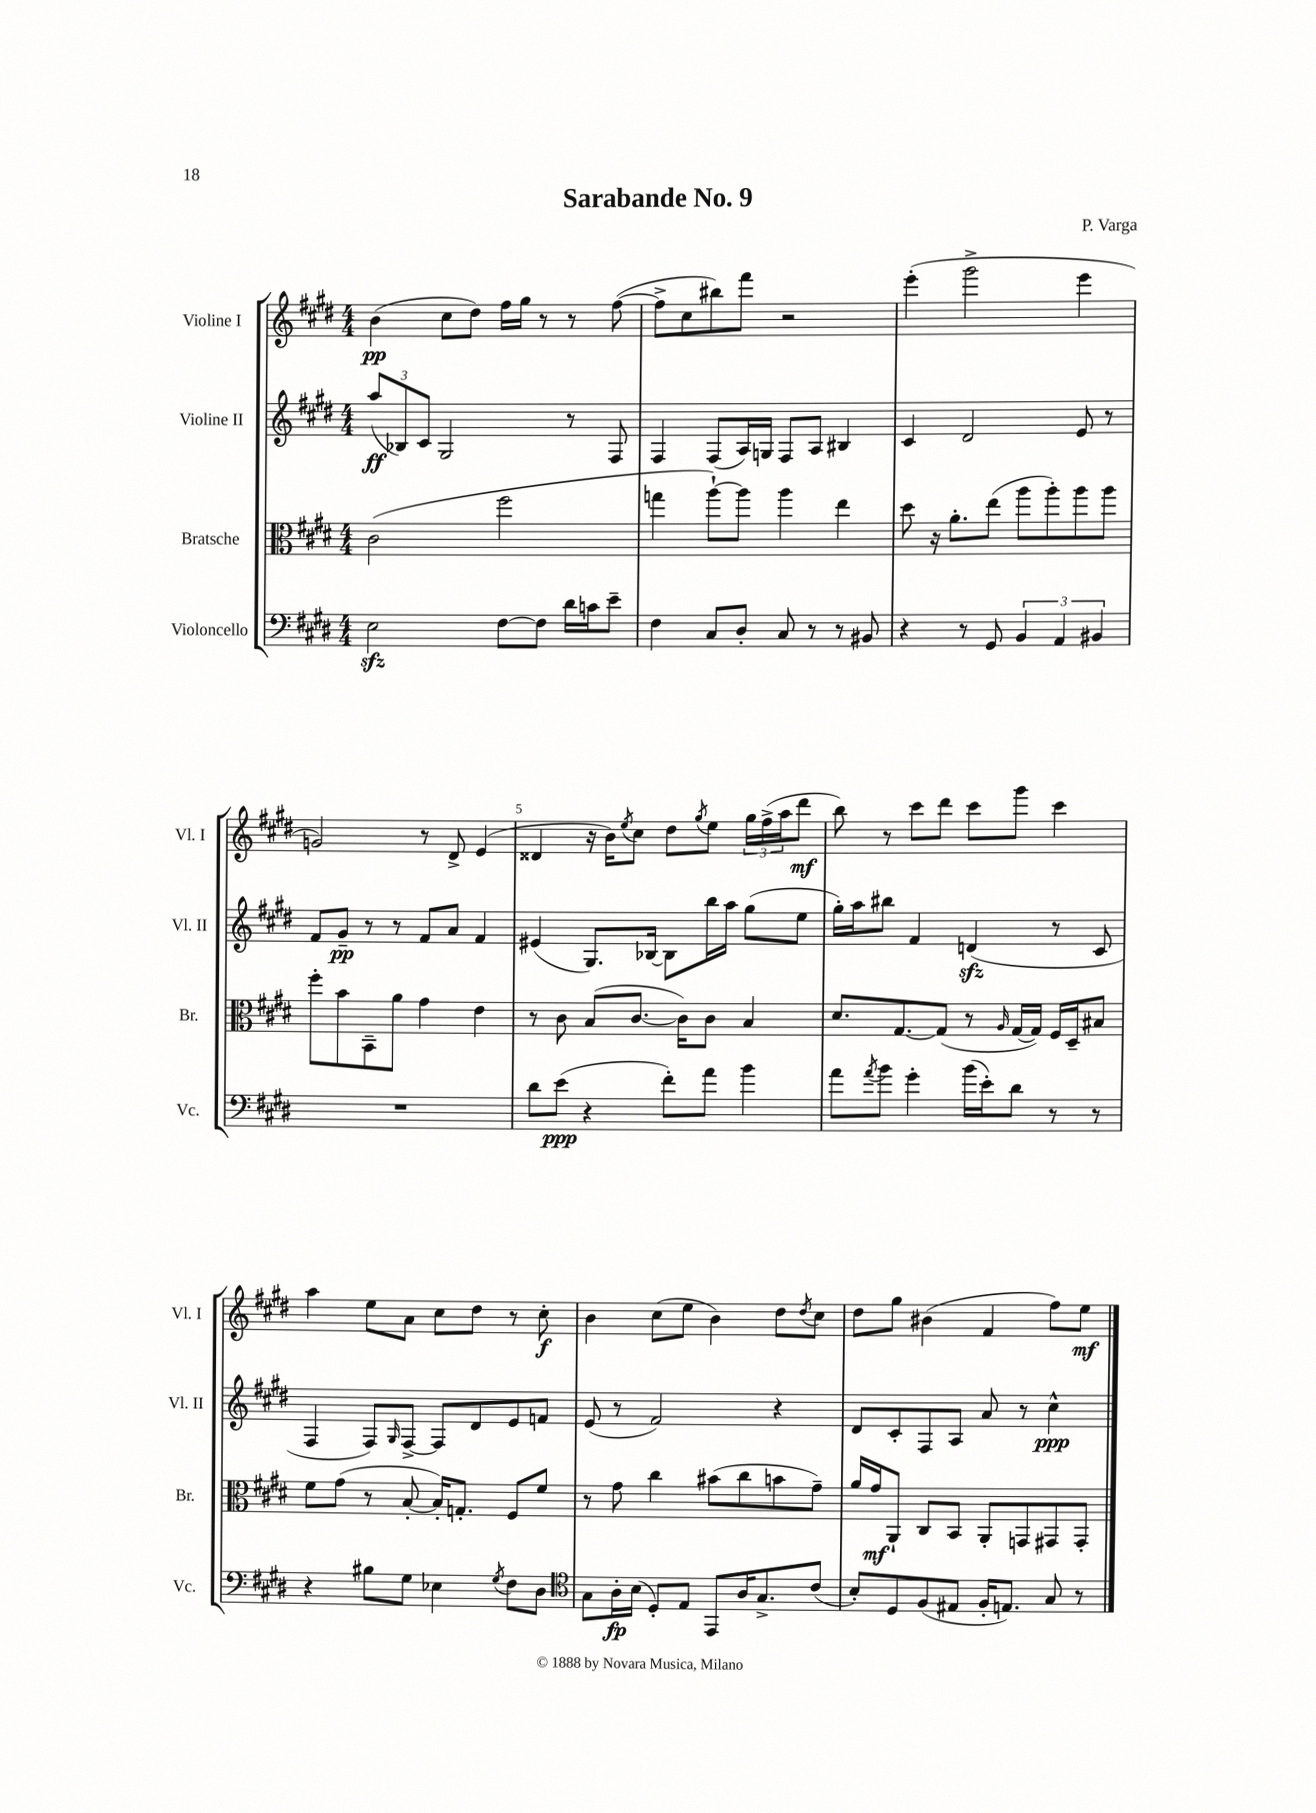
\header { title = "Sarabande No. 9" composer = "P. Varga" }
<<
\new StaffGroup <<
\new Staff = "s0" \with { instrumentName = "Violine I" shortInstrumentName = "Vl. I" } {
    \clef treble \key e \major \numericTimeSignature \time 4/4
    b'4\pp( cis''8 dis''8) fis''16 gis''16 r8 r8 fis''8~( |
    fis''8-> cis''8 bis''8) fis'''8 r2 |
    e'''4-.( gis'''2-> e'''4 |
    g'2) r8 dis'8-> e'4( |
    disis'4 r16 b'16) \acciaccatura { e''8 } cis''8 dis''8 \acciaccatura { gis''8 } e''8 \tuplet 3/2 { gis''16 fis''16->( a''16 } dis'''8\mf |
    b''8) r8 cis'''8 dis'''8 cis'''8 gis'''8 cis'''4 |
    a''4 e''8 a'8 cis''8 dis''8 r8 cis''8-.\f |
    b'4 cis''8( e''8 b'4) dis''8 \acciaccatura { dis''8 } cis''8 |
    dis''8 gis''8 bis'4( fis'4 fis''8) e''8\mf \bar "|." |
}
\new Staff = "s1" \with { instrumentName = "Violine II" shortInstrumentName = "Vl. II" } {
    \clef treble \key e \major \numericTimeSignature \time 4/4
    \tuplet 3/2 { a''8\ff( bes8) cis'8 } gis2 r8 fis8 |
    fis4 fis8( a16) g16 fis8 a8 bis4 |
    cis'4 dis'2 e'8 r8 |
    fis'8 gis'8--\pp r8 r8 fis'8 a'8 fis'4 |
    eis'4( gis8.) bes16~ bes8 b''16 a''16 gis''8( e''8 |
    gis''16-.) a''16 bis''8 fis'4 d'4\sfz( r8 cis'8 |
    fis4 fis8) \grace { gis16 } fis8~-> fis8 dis'8 e'8 f'8 |
    e'8( r8 fis'2) r4 |
    dis'8 cis'8-. fis8 a8 a'8 r8 cis''4-^\ppp \bar "|." |
}
\new Staff = "s2" \with { instrumentName = "Bratsche" shortInstrumentName = "Br." } {
    \clef alto \key e \major \numericTimeSignature \time 4/4
    cis'2( fis''2 |
    g''4 a''8~-!) a''8 a''4 e''4 |
    dis''8 r16 a'8.-. e''8( a''8 a''8-.) a''8 a''8 |
    fis''8-. b'8 b,8-- a'8 gis'4 e'4 |
    r8 cis'8 b8( cis'8.~ cis'16) cis'8 b4 |
    dis'8. gis8.~ gis8( r8 \grace { a16 } gis16~ gis16) fis16 dis16-- bis8 |
    fis'8 gis'8( r8 b8~-. b16-.) g8.-. fis8 fis'8 |
    r8 gis'8 cis''4 bis'8( cis''8 b'8 gis'8--) |
    a'16 gis'16\mf a,8-! cis8 b,8 a,8-. g,8 gis,8 gis,8-. \bar "|." |
}
\new Staff = "s3" \with { instrumentName = "Violoncello" shortInstrumentName = "Vc." } {
    \clef bass \key e \major \numericTimeSignature \time 4/4
    e2\sfz fis8~ fis8 dis'16 c'16 e'8-- |
    fis4 cis8 dis8-. cis8 r8 r8 bis,8 |
    r4 r8 gis,8 \tuplet 3/2 { b,4 a,4 bis,4 } |
    R1 |
    dis'8 e'8\ppp( r4 fis'8-.) a'8 b'4 |
    a'8 \acciaccatura { a'8 } b'8 gis'4-. b'16( e'16-.) dis'8 r8 r8 |
    r4 bis8 gis8 ees4 \acciaccatura { gis8 } fis8 dis8 |
    \clef tenor gis8 a16-.\fp b16( dis8-.) e8 e,8 a16 gis8.-> cis'8( |
    b8-.) dis8 fis8( eis8 fis16-. e8.) gis8 r8 \bar "|." |
}
>>
>>
\layout { \context { \Score \override BarNumber.break-visibility = ##(#f #t #t) barNumberVisibility = #(every-nth-bar-number-visible 5) } }
